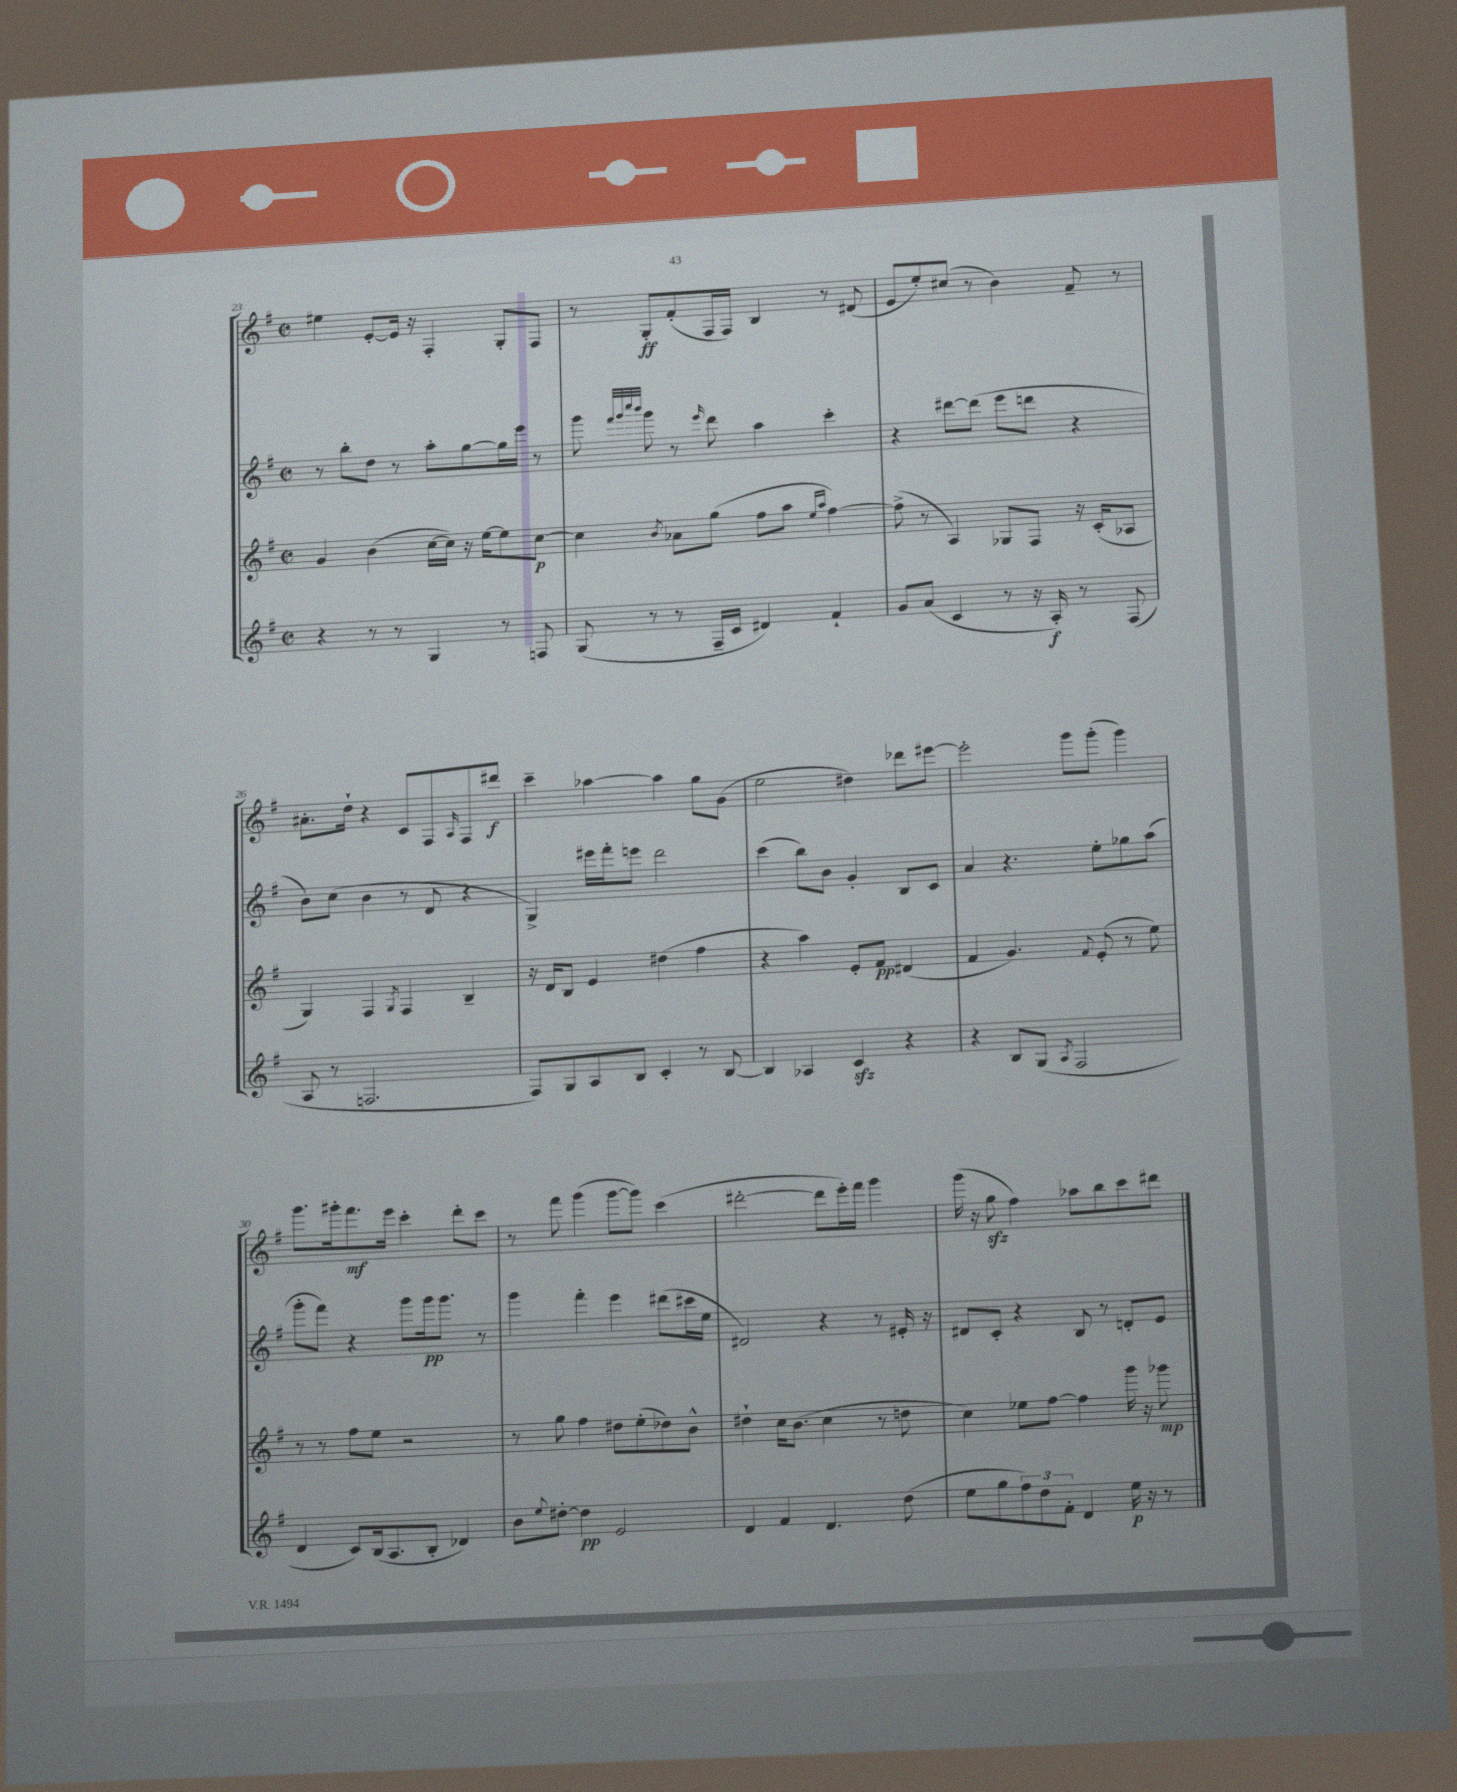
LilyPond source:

<<
\new StaffGroup <<
\new Staff = "s0" {
    \clef treble \key g \major \defaultTimeSignature \time 2/2
    eis''4 e'8~-. e'16 r16 fis4-. g8-. fis8 |
    r8 g8-.\ff fis'8-.( fis16 fis16) b4 r8 dis'8( |
    e'8 e''8-.) cis''8( r8 b'4) fis'8-- r8 |
    ais'8.-. d''16-! r4 c'8 fis8 \grace { a16 } fis8 dis'''8\f |
    c'''4-- aes''4~ aes''4 g''8 g'8( |
    e''2 dis''4) des'''8 eis'''8~ |
    eis'''2-. g'''8 g'''8-.( g'''4) |
    g'''8. gis'''16-. fis'''8.\mf e'''16 c'''4-. d'''8-. c'''8 |
    r8 fis'''8 g'''4( g'''8~ g'''8) c'''4( |
    dis'''2~-. dis'''8 e'''16-.) fis'''16 g'''4 |
    g'''16( r16 g''8\sfz fis''4) aes''8 b''8 c'''8 dis'''8 \bar "|." |
}
\new Staff = "s1" {
    \clef treble \key g \major \defaultTimeSignature \time 2/2
    r8 b''8-. d''8 r8 a''8-. g''8~ g''16 e'''16 r8 |
    g'''8 \grace { fis'''32 g'''32 c''''32 b'''32 } g'''8 r8 \grace { e'''16 } d'''8 a''4 c'''4-. |
    r4 dis'''8~ dis'''8( e'''8 d'''8 r4 |
    b'8) c''8( b'4 r8 d'8 r4 |
    g4->) eis'''16 fis'''16-. e'''8 d'''2 |
    c'''4( b''8) b'8 g'4-. b8 c'8 |
    a'4 r4. e''8-. ges''8 a''8( |
    g'''8-. fis'''8) r4 g'''8 g'''16\pp g'''8. r8 |
    g'''4 fis'''4-. e'''4 dis'''8( cis'''16 e''16 |
    dis'2) r4 r8 eis'16-. r16 |
    dis'8 c'8-. r4 b8 r8 d'8-. e'8 \bar "|." |
}
\new Staff = "s2" {
    \clef treble \key g \major \defaultTimeSignature \time 2/2
    g'4 b'4( c''16~ c''16) r16 e''16~ e''8 c''8~\p |
    c''4 \acciaccatura { b'8 } aes'8 g''8( fis''8 a''8 \grace { e''16 a''16 } fis''4~) |
    fis''8->( r8 a4) ges8 fis8 r16 c'16-.( aes8 |
    g4) fis4 \acciaccatura { g8 } fis4 b4-- |
    r16 d'16 b8 e'4 dis''4( fis''4 |
    r4 a''4) e'8-. fis'8\pp dis'4( |
    fis'4 g'4.) \appoggiatura { fis'8 } e'8-.( r8 e''8) |
    r8 r8 fis''8 e''8 r2 |
    r8 g''8 fis''4 dis''8 e''8-.( des''8) b'8-^ |
    dis''4-! c''16 b'8.( c''4 r8 d''8 |
    c''4) ees''8 fis''8~ fis''4 g'''16 r16 ges'''8\mp \bar "|." |
}
\new Staff = "s3" {
    \clef treble \key g \major \defaultTimeSignature \time 2/2
    r4 r8 r8 g4 r8 f8 |
    g8( r8 r8 fis16-- c'16 dis'4) fis'4-! |
    g'8 a'8( c'4 r8 r16 a16-.\f) r8 fis8( |
    a8 r8 f2. |
    fis8) g8 a8 b8 c'4-. r8 b8~ |
    b4 aes4 c'4\sfz r4 |
    r4 b8 g8( \acciaccatura { a8 } fis2 |
    d'4 c'8) b16( a8. b8-. des'4) |
    b'8 \appoggiatura { e''8 } dis''8~-. dis''4\pp e'2 |
    d'4 fis'4 d'4. d''8( |
    e''8 g''8 \tuplet 3/2 { fis''8) d''8 fis'8-. } d'4 e''16\p r16 r8 \bar "|." |
}
>>
>>
\layout { \context { \Score currentBarNumber = #23 } }
